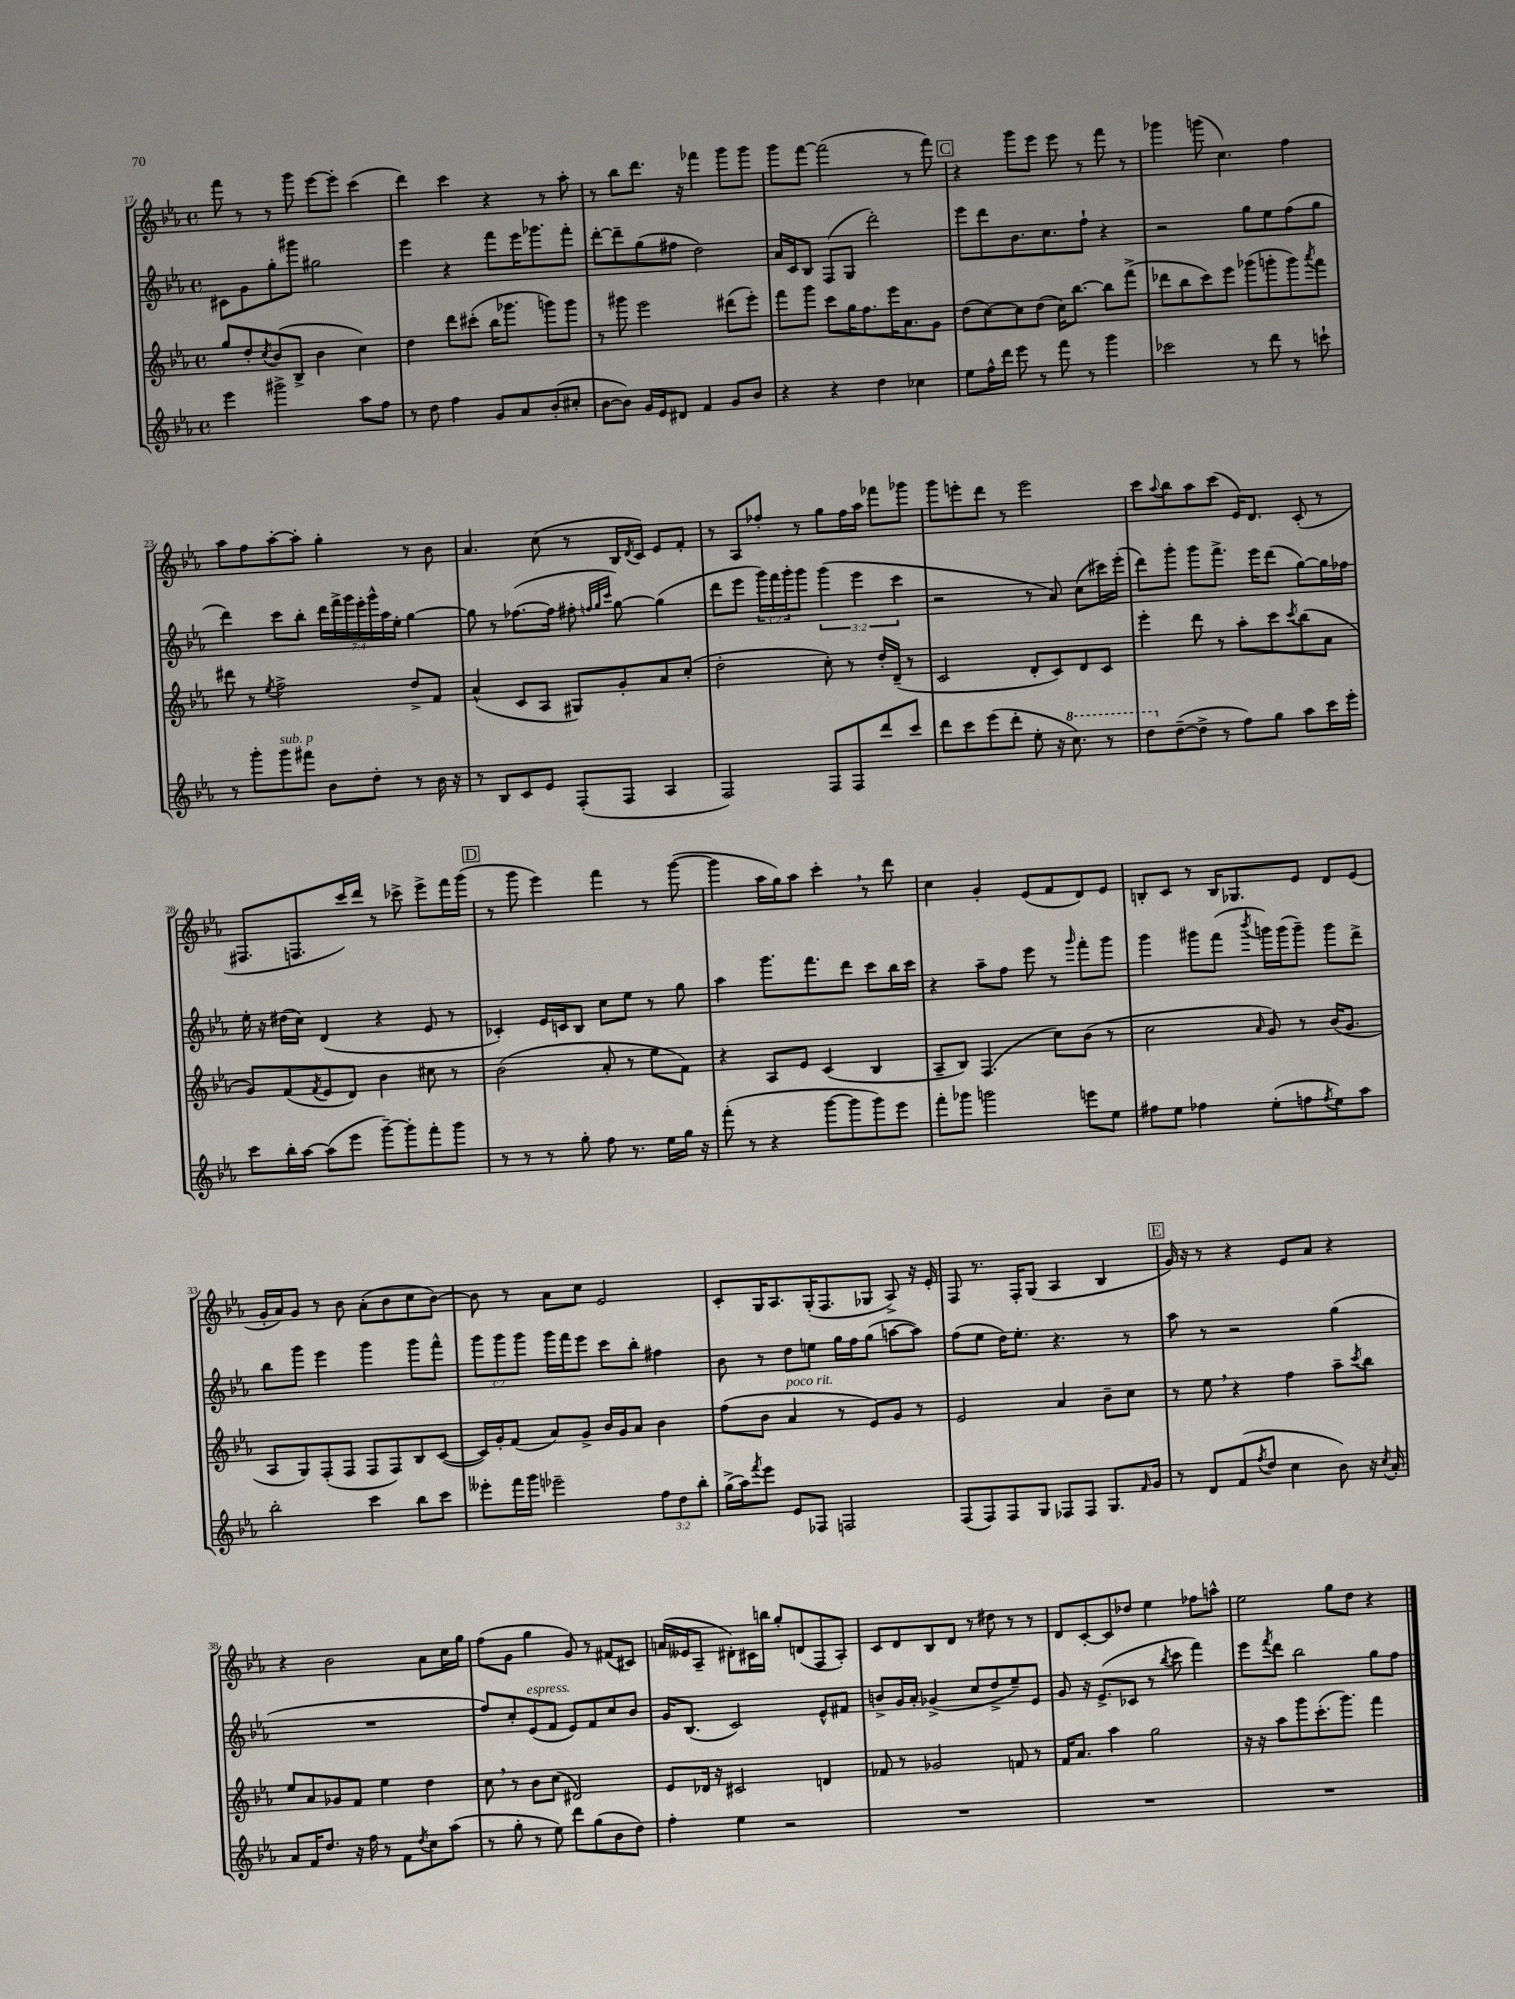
<<
\new StaffGroup <<
\new Staff = "s0" {
    \clef treble \key ees \major \defaultTimeSignature \time 4/4
    f'''8 r8 r8 g'''8 ees'''8~ ees'''8-. c'''4( |
    d'''4) c'''4 r4 r8 aes''8-. |
    r8 bes''8 d'''8. r16 fes'''4 g'''8 g'''8 |
    g'''8 f'''8~ f'''2( r8 f'''8) |
    \mark \markup { \box "C" } r4 g'''8 ees'''8 ees'''8 r8 f'''8 r8 |
    ges'''4 g'''8( c''4.) f''4 |
    aes''8 f''8 aes''8~-. aes''8-. g''4-. r8 bes'8 |
    aes'4. c''8( r8 bes16 \acciaccatura { d'8 } c'16) ees'8 f'8-. |
    r8 aes8 fes''8-. r8 g''8 fes''16 aes''16 fes'''8 ges'''8 |
    g'''8 e'''8-. d'''8 r8 e'''2 |
    c'''8 \appoggiatura { aes''8 } bes''8 aes''8 c'''8( ees'16) d'8. c'8-.( r8 |
    fis8. f8. c'''16) d'''16 r8 ces'''8-> ees'''8-> f'''16 g'''16( |
    \mark \markup { \box "D" } r8 g'''8 ees'''4) f'''4 r8 g'''8~( |
    g'''4 aes''16 g''16) aes''8 c'''4-. \breathe r8 d'''8 |
    c''4 g'4-. ees'8( f'8 d'8) ees'8 |
    b8-. c'8 r8 b16 ges8. ees'8 d'8 ees'8( |
    g'16-. aes'16) g'8 r8 bes'8 aes'8-.( bes'8 c''8 bes'8~) |
    bes'8 r8 aes'8 c''8 ees'2 |
    c'8-. g16 aes8. g16-.( f8. ges8 aes8->) r16 ees'16-. |
    f8 r8. f16-. g8( aes4 bes4 |
    \mark \markup { \box "E" } g'16) r16 r8 r4 ees'8 aes'8 r4 |
    r4 bes'2 aes'8 c''16 g''16 |
    f''8( g'8 g''4 g'8) r8 fis'8( cis'8) |
    a'16( eeses'16 aes8-- dis'8-.) cis'16 b''16 g''8-. d'8( f8 aes8-.) |
    c'8 d'8 bes8 d'8 r8 dis''8 r8 r8 |
    d'8 c'8~-. c'8 des''8 ees''4 fes''8 a''8-^ |
    ees''2 g''8 d''8 r4 \bar "|." |
}
\new Staff = "s1" {
    \clef treble \key ees \major \defaultTimeSignature \time 4/4 \override Staff.TupletNumber.text = #tuplet-number::calc-fraction-text
    cis'8 g'8 g''8-. gis'''8 gis''2 |
    ees'''4 r4 f'''8 ees'''16 ges'''8. f'''8-. |
    d'''8~-. d'''8-- g''8( fis''8 d''2) |
    aes'16 c'16 bes8 f8( g8 d'''2-.) |
    \mark \markup { \box "C" } ees'''8 d'''8 bes'8. c''8. f''8-! r4 |
    r2 g''8 ees''8 f''8( g''8 |
    d'''4) c'''8 bes''8-. \tuplet 7/4 { d'''16 f'''16-> g'''16 ees'''16-. g'''16-^ aes''16 ees''16-. } g''4~ |
    g''8 r8 fes''8.~( fes''16 fis''8-. \grace { f''32 g''32 c'''32 } g''8~) g''4( |
    d'''8 ees'''8 \tuplet 3/2 { g'''16) f'''16 g'''16-. } g'''8 \tuplet 3/2 { g'''4( ees'''4 c'''4 } |
    r2 r8 aes'8) c''8( cis'''16) ees'''16-.( |
    d'''8) g'''8-. g'''8 f'''8.-> ees'''16 d'''8( g''8~) g''16 fes''16 |
    ees''16-. r16 dis''16( c''16) d'4( r4 ees'8 r8 |
    \mark \markup { \box "D" } ces'4-.) ees'16 c'16 bes8 c''8 ees''8 r8 g''8 |
    aes''4 g'''8. f'''8. d'''8 c'''8 bes''16 c'''16 |
    r4 aes''8-- f''8 ees'''8 r8 \grace { g'''16 } f'''8-. g'''8 |
    g'''4 gis'''8 f'''8( \acciaccatura { bes'''8 } g'''16) g'''16( g'''8--) g'''8 d'''8-> |
    bes''8 g'''8 ees'''4 g'''4 g'''8 f'''8-^ |
    \tuplet 3/2 { g'''8 g'''8 g'''8 } g'''16 f'''16 ees'''8 c'''8 bes''8-. fis''4 |
    bes'8 r8 d''8 e''8 g''16 f''16 g''8( a''8~ a''8) |
    f''8( ees''8 d''16) ees''8.-. r4. r8 |
    \mark \markup { \box "E" } aes''8 r8 r2 g''4( |
    R1 |
    f''8) c''8-. ees'8^\markup { \italic "espress." }( f'8 ees'8) f'8 c''8 bes'8 |
    g'16 bes8.( c'2) ees'8-^ fis'8 |
    b'8-> g'16 aes'16-. ges'4->( c''8 d''8-> ees''8--) ees'8 |
    g'8 r16 ees'8.->( ces'8 r8 \acciaccatura { bes''8 } c'''8 f'''4) |
    ees'''8 \acciaccatura { f'''8 } d'''8 bes''2 g''8 f''8 \bar "|." |
}
\new Staff = "s2" {
    \clef treble \key ees \major \defaultTimeSignature \time 4/4
    g''8 d''8-. \acciaccatura { c''8 } bes'8( bes8-> bes'4 c''4) |
    d''4 d'''8 cis'''8-.( bes''16 ges'''8. g'''8) g'''8 |
    r8 gis'''8 ees'''2 dis'''8( ees'''8-.) |
    f'''8 g'''8 c'''8 g''16 f''8. ees'''16 aes'8. g'8 |
    \mark \markup { \box "C" } d''8( c''8~) c''8 d''8( c''16) bes''8.~ bes''8 f'''8->( |
    des'''8 bes''8 c'''8) ees'''8 ges'''8( g'''8-. g'''8) \acciaccatura { aes'''8 } f'''8 |
    dis'''8 r8 \acciaccatura { ees''8 } f''2-> d''8-> f'8 |
    aes'4-^( c'8 aes8 gis8) g'8-. aes'8 c''8-.( |
    d''2-. c''8-.) r8 d''16-. d'16--( r8 |
    c'2 d'8-. c'8) d'8 c'8 |
    ees'''4-. d'''8 r8 aes''8-. c'''8 \acciaccatura { c'''8 } bes''8( aes'8 |
    g'8) f'8( \acciaccatura { f'8 } ees'8 d'8) bes'4 cis''8 r8 |
    \mark \markup { \box "D" } bes'2( aes'8-. r8 ees''8 f'8) |
    r4 aes8 ees'8 c'4( bes4 |
    aes8-- bes8) f4.( c''8) bes'8( r8 |
    c''2 \grace { aes'16 } g'8) r8 bes'16( g'8. |
    aes8 g8) f8-.( f8 f8 f8) bes8 c'8~( |
    c'16) g'16-. f'8( aes'8) g'8-> bes'16 g'16 aes'8 bes'4 |
    f''8( bes'8 aes'4^\markup { \italic "poco rit." } r8 ees'8) g'8 r8 |
    ees'2 aes'4 bes'8-- c''8 |
    \mark \markup { \box "E" } r8 ees''8 \breathe r4 f''4 aes''8-- \acciaccatura { c'''8 } bes''8 |
    ees''8 aes'8 ges'8 f'8 ees''4 d''4 |
    c''8 \breathe r8 bes'8 c''8( dis'2) |
    ees'8 des'16 r16 cis'2 d'4 |
    fes'8 r8 ges'2 f'8 r8 |
    f'16 aes'8. aes''4 g''2 |
    r16 r16 aes''8 g'''8 c'''8.-.( g'''8.) f'''4 \bar "|." |
}
\new Staff = "s3" {
    \clef treble \key ees \major \defaultTimeSignature \time 4/4 \override Staff.TupletNumber.text = #tuplet-number::calc-fraction-text
    ees'''4 gis'''2-> aes''8 f''8 |
    r8 d''8 f''4 g'8 aes'8 bes'8-.( cis''8-. |
    bes'8~ bes'8) g'16 ees'16 dis'8 f'4 g'8 bes'8 |
    r4 r4 d''4 ces''4 |
    \mark \markup { \box "C" } ees''8 f''16-^ d'''16 ees'''8 r8 f'''8 r8 g'''4 |
    ces'''2 r8 d'''8 r8 c'''8-! |
    r8 g'''8-. g'''8^\markup { \italic "sub. p" } fis'''8 bes'8 d''8-. r8 bes'16 r16 |
    r8 bes8 c'8 ees'8 f8-.( f8 aes4 |
    f2) f8 f8 d'''8 c'''8 |
    d'''8 c'''8 ees'''8( d'''8-. ees''8-. r16 \ottava #1 c'''8.) r8 |
    d'''8 \ottava #0 d''8~--( d''8-> r8 f''8) g''8 aes''8 c'''16 ees'''16-. |
    c'''8 bes''16-. aes''16~ aes''8( ees'''8 g'''8~--) g'''8-. f'''8-. g'''8 |
    \mark \markup { \box "D" } r8 r8 r8 g''8-. f''8 r8. ees''16 g''16 r16 |
    f'''8-.( r8 r4 g'''8~ g'''8 g'''8) ees'''8 |
    f'''8-. ges'''8 g'''2 e'''8 ees''8 |
    fis''8 ees''8 fes''4 ees''8-.( f''8 \acciaccatura { f''8 } ees''8) aes''8 |
    bes''2-. c'''4 bes''8 c'''8 |
    eeses'''8-. f'''16 g'''16 ees'''2-- \tuplet 3/2 { f''8 d''8 bes''8-. } |
    g''16->( aes''16) \acciaccatura { f'''8 } ees'''8 ees'8 fes8 f2 |
    f8( f8) f8 g8 fes8 fes8 g8. \grace { f'16 } g'16 |
    \mark \markup { \box "E" } r8 d'8 f'8( \acciaccatura { f''8 } d''8 c''4 bes'8) r16 \acciaccatura { c''8 } aes'16-. |
    aes'8 f'16 d''8. r16 f''16 r8 f'8 \acciaccatura { d''8 } c''8 aes''8( |
    r8 g''8-. r8 ees''8) d'''8 g''8( bes'8 d''8) |
    f''4-. ees''4 r2 |
    R1 |
    R1 |
    R1 \bar "|." |
}
>>
>>
\layout { \context { \Score currentBarNumber = #17 } }
